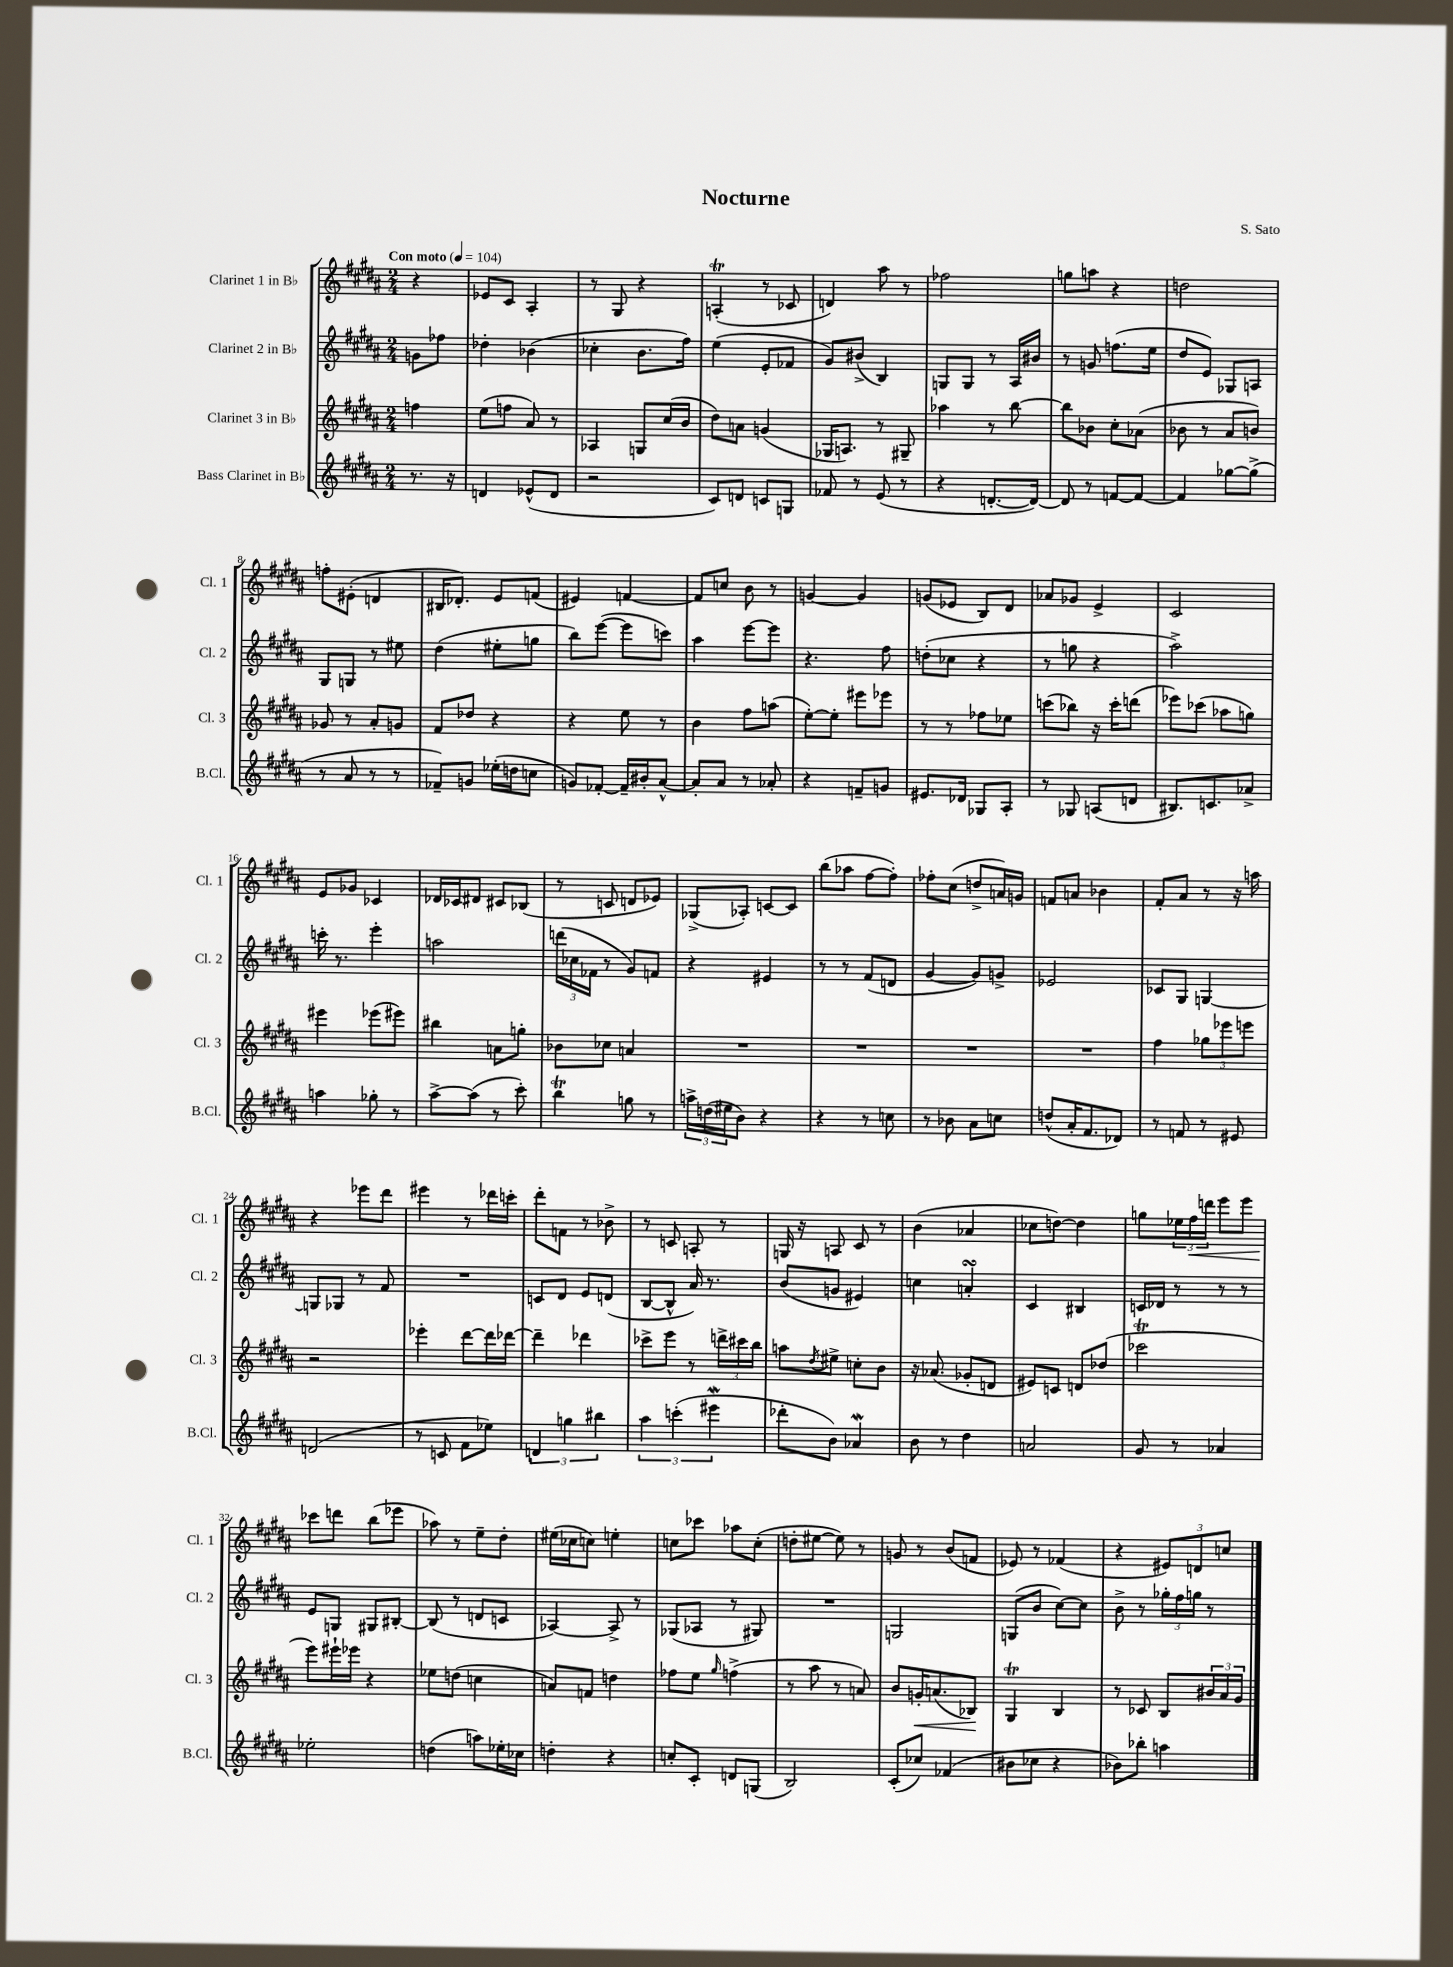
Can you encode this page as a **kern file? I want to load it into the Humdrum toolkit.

**kern	**kern	**kern	**kern
*staff4	*staff3	*staff2	*staff1
*clefG2	*clefG2	*clefG2	*clefG2
*k[f#c#g#d#a#]	*k[f#c#g#d#a#]	*k[f#c#g#d#a#]	*k[f#c#g#d#a#]
*M2/4	*M2/4	*M2/4	*M2/4
*MM104	*MM104	*MM104	*MM104
8.r	4ff\	8g\L	4r
.	.	8ff-\J	.
16r	.	.	.
=	=	=	=
4d/	(8ee\L	4dd-'\	8e-/L
.	8ff\J	.	8c#/J
(8e-^^/L	8a#/)	(4b-\	4A#'/
8d/J	8r	.	.
=	=	=	=
2r	4A-/	4cc-'\	8r
.	.	.	8G#/
.	8G/L	8.b\L	4r
.	(16cc#/L	.	.
.	16b/JJ	16ff#\Jk)	.
=	=	=	=
8c#/L)	8dd#\L)	(4ee\	(4A'/
8d/J	8a\J	.	.
8c/L	(4g/	8e'/L	8r
8G/J	.	8f-/J	8c-/
=	=	=	=
8f-/	16G-/LK	8g#/L)	4d/)
.	8.A/J)	.	.
8r	.	(8b#^/J	.
(8e/	8r	4B/)	8aa#\
8r	8G#~/	.	8r
=	=	=	=
4r	4aa-\	8G/L	2ff-\
.	.	8G/J	.
[8.d'/L	8r	8r	.
.	[8bb\	16A#/LL	.
16d/_Jk)	.	16b#/JJ	.
=	=	=	=
8d/]	8bb\]L	8r	8gg\L
8r	8b-\J	8g/	8aa\J
[8f/L	8cc#'\L	(8.ff\L	4r
8f/_J	(8a-\J	.	.
.	.	16ee\Jk	.
=	=	=	=
4f/]	8b-\	8dd#/L	2dd\
.	8r	8e/J)	.
[8gg-\L	8a#/L	8G-/L	.
(8gg-^\]J	8b/J)	8A/J	.
=	=	=	=
8r	8g-/	8G#/L	8ff'\L
8a#/	8r	8G/J	(8e#'\J
8r	8a#'/L	8r	4d/
8r	8g/J	8ee#\	.
=	=	=	=
8f-~/L)	8f#/L	(4dd#\	16B#/LK
.	.	.	8.d-'/J)
8g/J	8dd-/J	.	.
(16ee-'\LL	4r	8ee#'\L	8e/L
16dd\J	.	.	.
8cc\J	.	8gg\J	(8f/J
=	=	=	=
8g/L)	4r	8bb\L)	4e#/)
[8f-'/J	.	([8eee\J	.
16f-~/]LL	8ee\	8eee\]L	[4f/
16b#'/J	.	.	.
[8a#^^/J	8r	8ccc\J)	.
=	=	=	=
8a#'/]L	4b\	4aa#\	8f/]L
8a#/J	.	.	8cc/J
8r	8ff#\L	[8eee\L	8b\
8a-'/	(8aa\J	8eee\]J	8r
=	=	=	=
4r	[8ee'\L)	4.r	[4g/
.	8ee'\]J	.	.
8f~/L	8eee#\L	.	4g/]
8g/J	8eee-\J	8ff#\	.
=	=	=	=
8.e#/L	8r	(8dd'\L	(8g/L
.	8r	8cc-\J	8e-/J
16d-/Jk	.	.	.
8G-/L	8ff-\L	4r	8B/L)
8A#'/J	8ee-\J	.	8d#/J
=	=	=	=
8r	(8ccc\L	8r	8a-/L
8G-/	8bb-\J)	8gg\	8g-/J
(8A/L	16r	4r	4e^/
.	16ccc'\LK	.	.
8d/J	(8ddd\J	.	.
=	=	=	=
8.B#/L)	8eee-\L)	2aa#^\)	2c#/
.	(8ccc-\J	.	.
8.c/	.	.	.
.	8aa-\L	.	.
8a-^/J	8gg\J)	.	.
=	=	=	=
4aa\	4eee#\	16ccc'\	8e/L
.	.	8.r	.
.	.	.	8g-/J
8gg-'\	(8eee-\L	4eee'\	4c-/
8r	8eee#\J)	.	.
=	=	=	=
[8aa#^\L	4bb#\	2aa\	16d-/LL
.	.	.	16c-/J
(8aa#\]J	.	.	8d#/J
8r	8a\L	.	8c#/L
8ccc#'\)	8gg'\J	.	(8B-/J
=	=	=	=
4bb\	8b-\L	(24ddd\LL	8r
.	.	24cc-\	.
.	.	24f-\JJ	.
.	8cc-\J	8r	8c/
8gg\	4a/	8g#/L)	8d/L
8r	.	8f/J	8e-/J)
=	=	=	=
24aa^\LL	2r	4r	(8G-^/L
(24dd\	.	.	.
24ee#\J	.	.	.
8b\J)	.	.	8A-'/J)
4r	.	4e#/	[8c/L
.	.	.	8c/]J
=	=	=	=
4r	2r	8r	(8bb\L
.	.	8r	8aa-\J
8r	.	(8f#/L	[8ff#\L
8cc\	.	8d/J	8ff#'\]J)
=	=	=	=
8r	2r	[4g#/	8ff-'\L
8b-\	.	.	(8cc#\J
8a#\L	.	8g#/]L)	8dd^/L
8cc\J	.	8g^/J	16a/L)
.	.	.	16g/JJ
=	=	=	=
(8dd^^/L	2r	2e-/	8f/L
16a#'/K	.	.	8a/J
8.f#/	.	.	.
.	.	.	4b-\
8d-/J)	.	.	.
=	=	=	=
8r	4ff#\	8c-/L	8f#'/L
8f/	.	8G#/J	8a#/J
8r	12gg-\L	[4G/	8r
.	12eee-\	.	.
8e#/	.	.	16r
.	12eee\J	.	.
.	.	.	16aa\
=	=	=	=
(2d/	2r	8G/]L	4r
.	.	8G-/J	.
.	.	8r	8eee-\L
.	.	8f#/	8ddd#\J
=	=	=	=
8r	4eee-'\	2r	4eee#\
8c/	.	.	.
8f#\L	[8ddd#\L	.	8r
8ee-\J)	16ddd#\]L	.	16ddd-\LL
.	[16ddd-\JJ	.	16ccc'\JJ
=	=	=	=
6d/	4ddd-~\]	8c/L	8ddd#'\L
.	.	8d#/J	8f\J
6gg\	.	.	.
.	4ddd-\	8e/L	8r
6bb#\	.	.	.
.	.	(8d/J	8b-^\
=	=	=	=
6aa#\	8ccc-^\L	[8B/L	8r
.	8eee\J	8B^^/]J	8c/
(6ccc'\	.	.	.
.	8r	16a#/)	8A'/
.	.	8.r	.
6eee#\	.	.	.
.	24ddd^\LL	.	8r
.	24ccc#\	.	.
.	24bb\JJ	.	.
=	=	=	=
8ddd-'\L	8aa\L	(8b/L	16G/
.	.	.	16r
.	8qdd#/	.	.
8b\J)	8ee#^\J	8g/J	8A/
4a-/	8cc'\L	4e#/)	8c#/
.	8b\J	.	8r
=	=	=	=
8b\	16r	4cc\	(4b\
.	(8.a-/	.	.
8r	.	.	.
4dd#\	8g-'/L	4a'/	4a-/
.	8d/J	.	.
=	=	=	=
2a/	8e#/L)	4c#/	8cc-\L
.	8c/J	.	[8dd\J)
.	8d/L	4B#/	4dd\]
.	(8dd-/J	.	.
=	=	=	=
8g#/	2ccc-\	16c/LL	8gg\L
.	.	16d-/JJ	.
8r	.	8r	24ee-\L
.	.	.	24ff#\
.	.	.	24ddd\JJ
4a-/	.	8r	8eee\L
.	.	8r	8eee\J
=	=	=	=
2ee-'\	8eee\L)	8e/L	8ccc-\L
.	16eee#`\L	8G/J	8ddd\J
.	16eee-\JJ	.	.
.	4r	8G#/L	(8bb\L
.	.	[8B#'/J	8eee-\J
=	=	=	=
(4dd\	8ee-\L	(8B#/]	8aa-\)
.	(8dd\J	8r	8r
8aa\L)	4cc\	8d/L	8ee~\L
16ee-'\L	.	8c/J	8dd#'\J
16cc-\JJ	.	.	.
=	=	=	=
4dd'\	8a/L)	[4A-/)	(16ee#\LL
.	.	.	16cc-\J
.	8f/J	.	8cc\J)
4r	4dd\	8A-^/]	4ee'\
.	.	8r	.
=	=	=	=
8cc'/L	8ff-\L	(8G-/L	8cc\L
8c#'/J	8ee\J	8A-/J	8ccc-\J
.	16qqgg#/	.	.
8d/L	(4ff^\	8r	8aa-\L
(8G/J	.	8G#/)	(8cc'\J
=	=	=	=
2B/)	8r	2r	8dd'\L
.	8aa#\	.	[8ee#\J
.	8r	.	8ee#\])
.	8a/)	.	8r
=	=	=	=
(8c#'/L	8b/L	2G/	8g/
8cc-/J)	16g'/K	.	8r
.	(8.a/	.	.
(4f-/	.	.	(8b/L
.	8B-/J)	.	8f/J
=	=	=	=
8b#\L	4G#/	(8G/L	8e-/)
8cc-\J	.	8b/J	8r
4r	4B/	[8cc#\L)	(4f-/
.	.	8cc#\]J	.
=	=	=	=
8b-\L)	8r	8b^\	4r
8bb-'\J	8c-/	8r	.
4aa\	8B/L	24gg-'\LL	12e#/L)
.	.	24ff#\	.
.	.	24gg\JJ	12d/
.	24b#/L	8r	.
.	24a#/	.	12cc/J
.	24g#/JJ	.	.
==	==	==	==
*-	*-	*-	*-
